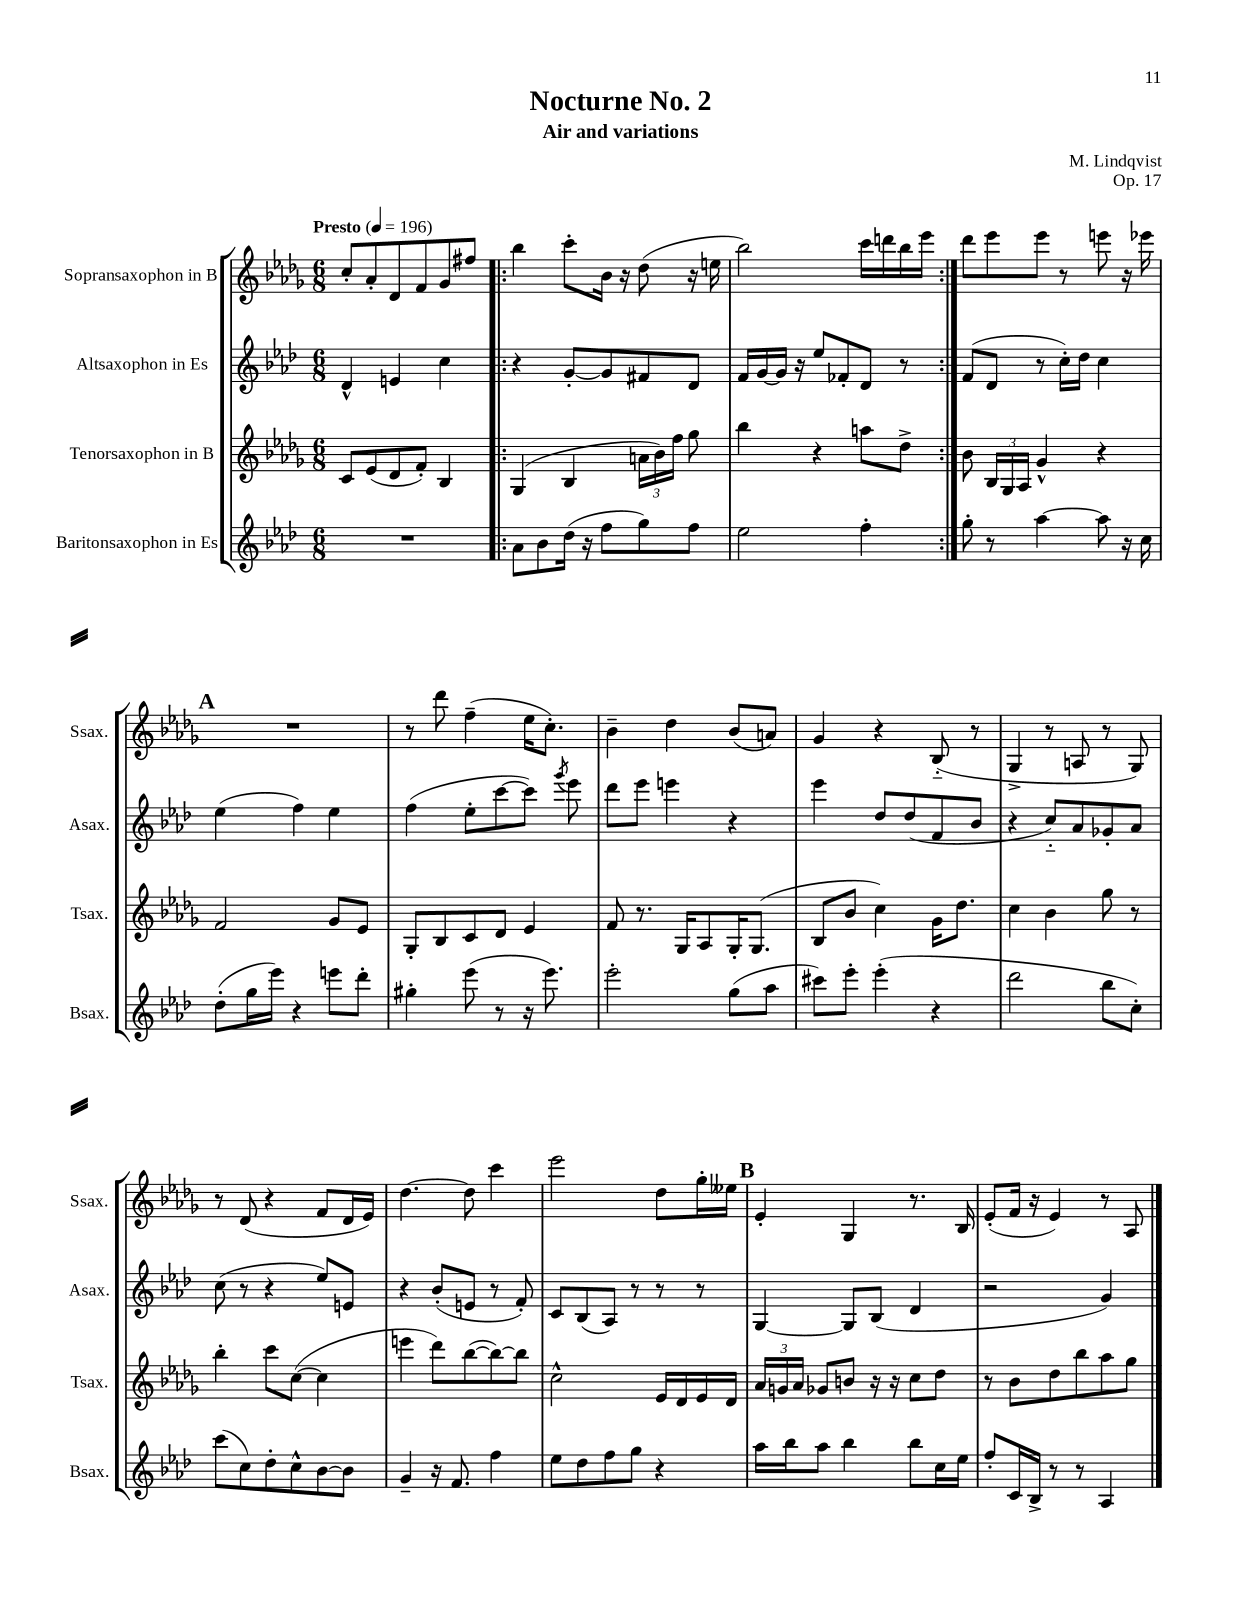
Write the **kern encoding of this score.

**kern	**kern	**kern	**kern
*staff4	*staff3	*staff2	*staff1
*clefG2	*clefG2	*clefG2	*clefG2
*k[b-e-a-d-]	*k[b-e-a-d-g-]	*k[b-e-a-d-]	*k[b-e-a-d-g-]
*M6/8	*M6/8	*M6/8	*M6/8
*MM196	*MM196	*MM196	*MM196
2.r	8c	4d-^^	8cc'
.	(8e-	.	8a-'
.	8d-	4e	8d-
.	8f')	.	8f
.	4B-	4cc	8g-
.	.	.	8ff#
=!|:	=!|:	=!|:	=!|:
8a-	(4G-	4r	4bb-
8b-	.	.	.
(16dd-	4B-	[8g'	8ccc'
16r	.	.	.
8ff	.	8g]	16b-
.	.	.	16r
8gg)	24a	8f#	(8dd-
.	24b-)	.	.
.	24ff	.	.
8ff	8gg-	8d-	16r
.	.	.	16ee
=	=	=	=
2ee-	4bb-	16f	2bb-)
.	.	[16g	.
.	.	16g]	.
.	.	16r	.
.	4r	8ee-	.
.	.	8f-'	.
4ff'	8aa	8d-	16ccc
.	.	.	16ddd
.	8dd-^	8r	16bb-
.	.	.	16eee-
=:|!	=:|!	=:|!	=:|!
8gg'	8b-	(8f	8ddd-
8r	24B-	8d-	8eee-
.	24G-	.	.
.	24A-	.	.
[4aa-	4g-^^	8r	8eee-
.	.	16cc')	8r
.	.	16dd-	.
8aa-]	4r	4cc	8eee
16r	.	.	16r
16cc	.	.	16eee-
=	=	=	=
(8dd-'	2f	(4ee-	2.r
16gg	.	.	.
16eee-)	.	.	.
4r	.	4ff)	.
8eee	8g-	4ee-	.
8ddd-'	8e-	.	.
=	=	=	=
4gg#'	8G-'	(4ff	8r
.	8B-	.	8ddd-
(8eee-	8c	8ee-'	(4ff~
8r	8d-	[8ccc	.
16r	4e-	8ccc])	16ee-
8.eee-)	.	.	8.cc')
.	.	8qggg	.
.	.	8eee-	.
=	=	=	=
2eee-'	8f	8ddd-	4b-~
.	8.r	8eee-	.
.	.	4eee	4dd-
.	16G-	.	.
.	8A-	.	.
(8gg	16G-'	4r	(8b-
.	(8.G-	.	.
8aa-	.	.	8a)
=	=	=	=
8ccc#)	8B-	4eee-	4g-
8eee-'	8b-	.	.
(4eee-'	4cc)	8dd-	4r
.	.	(8dd-	.
4r	16g-	8f	(8B-'~
.	8.dd-	.	.
.	.	8b-	8r
=	=	=	=
2ddd-	4cc	4r	4G-^
.	4b-	8cc'~)	8r
.	.	8a-	8A
8bb-	8gg-	8g-'	8r
8cc')	8r	8a-	8G-)
=	=	=	=
(8ccc	4bb-'	(8cc	8r
8cc)	.	8r	(8d-
8dd-'	8ccc	4r	4r
8cc^^	([8cc	.	.
[8b-	4cc]	8ee-)	8f
8b-]	.	8e	16d-
.	.	.	16e-)
=	=	=	=
4g~	4eee	4r	[4.dd-
16r	8ddd-)	(8b-'	.
8.f	.	.	.
.	([8bb-	8e	8dd-]
4ff	8bb-_)	8r	4ccc
.	8bb-]	8f')	.
=	=	=	=
8ee-	2cc^^	8c	2eee-
8dd-	.	(8B-	.
8ff	.	8A-)	.
8gg	.	8r	.
4r	16e-	8r	8dd-
.	16d-	.	.
.	16e-	8r	16gg-'
.	16d-	.	16ee--
=	=	=	=
16aa-	24a-	[4G	4e-'
.	24g	.	.
16bb-	.	.	.
.	24a-	.	.
8aa-	8g-	.	.
4bb-	8b	8G]	4G-
.	16r	(8B-	.
.	16r	.	.
8bb-	8cc	4d-	8.r
16cc	8dd-	.	.
16ee-	.	.	16B-
=	=	=	=
8ff'	8r	2r	(8e-'
16c	8b-	.	16f
16B-^	.	.	16r
8r	8dd-	.	4e-)
8r	8bb-	.	.
4A-	8aa-	4g)	8r
.	8gg-	.	8A-
==	==	==	==
*-	*-	*-	*-
